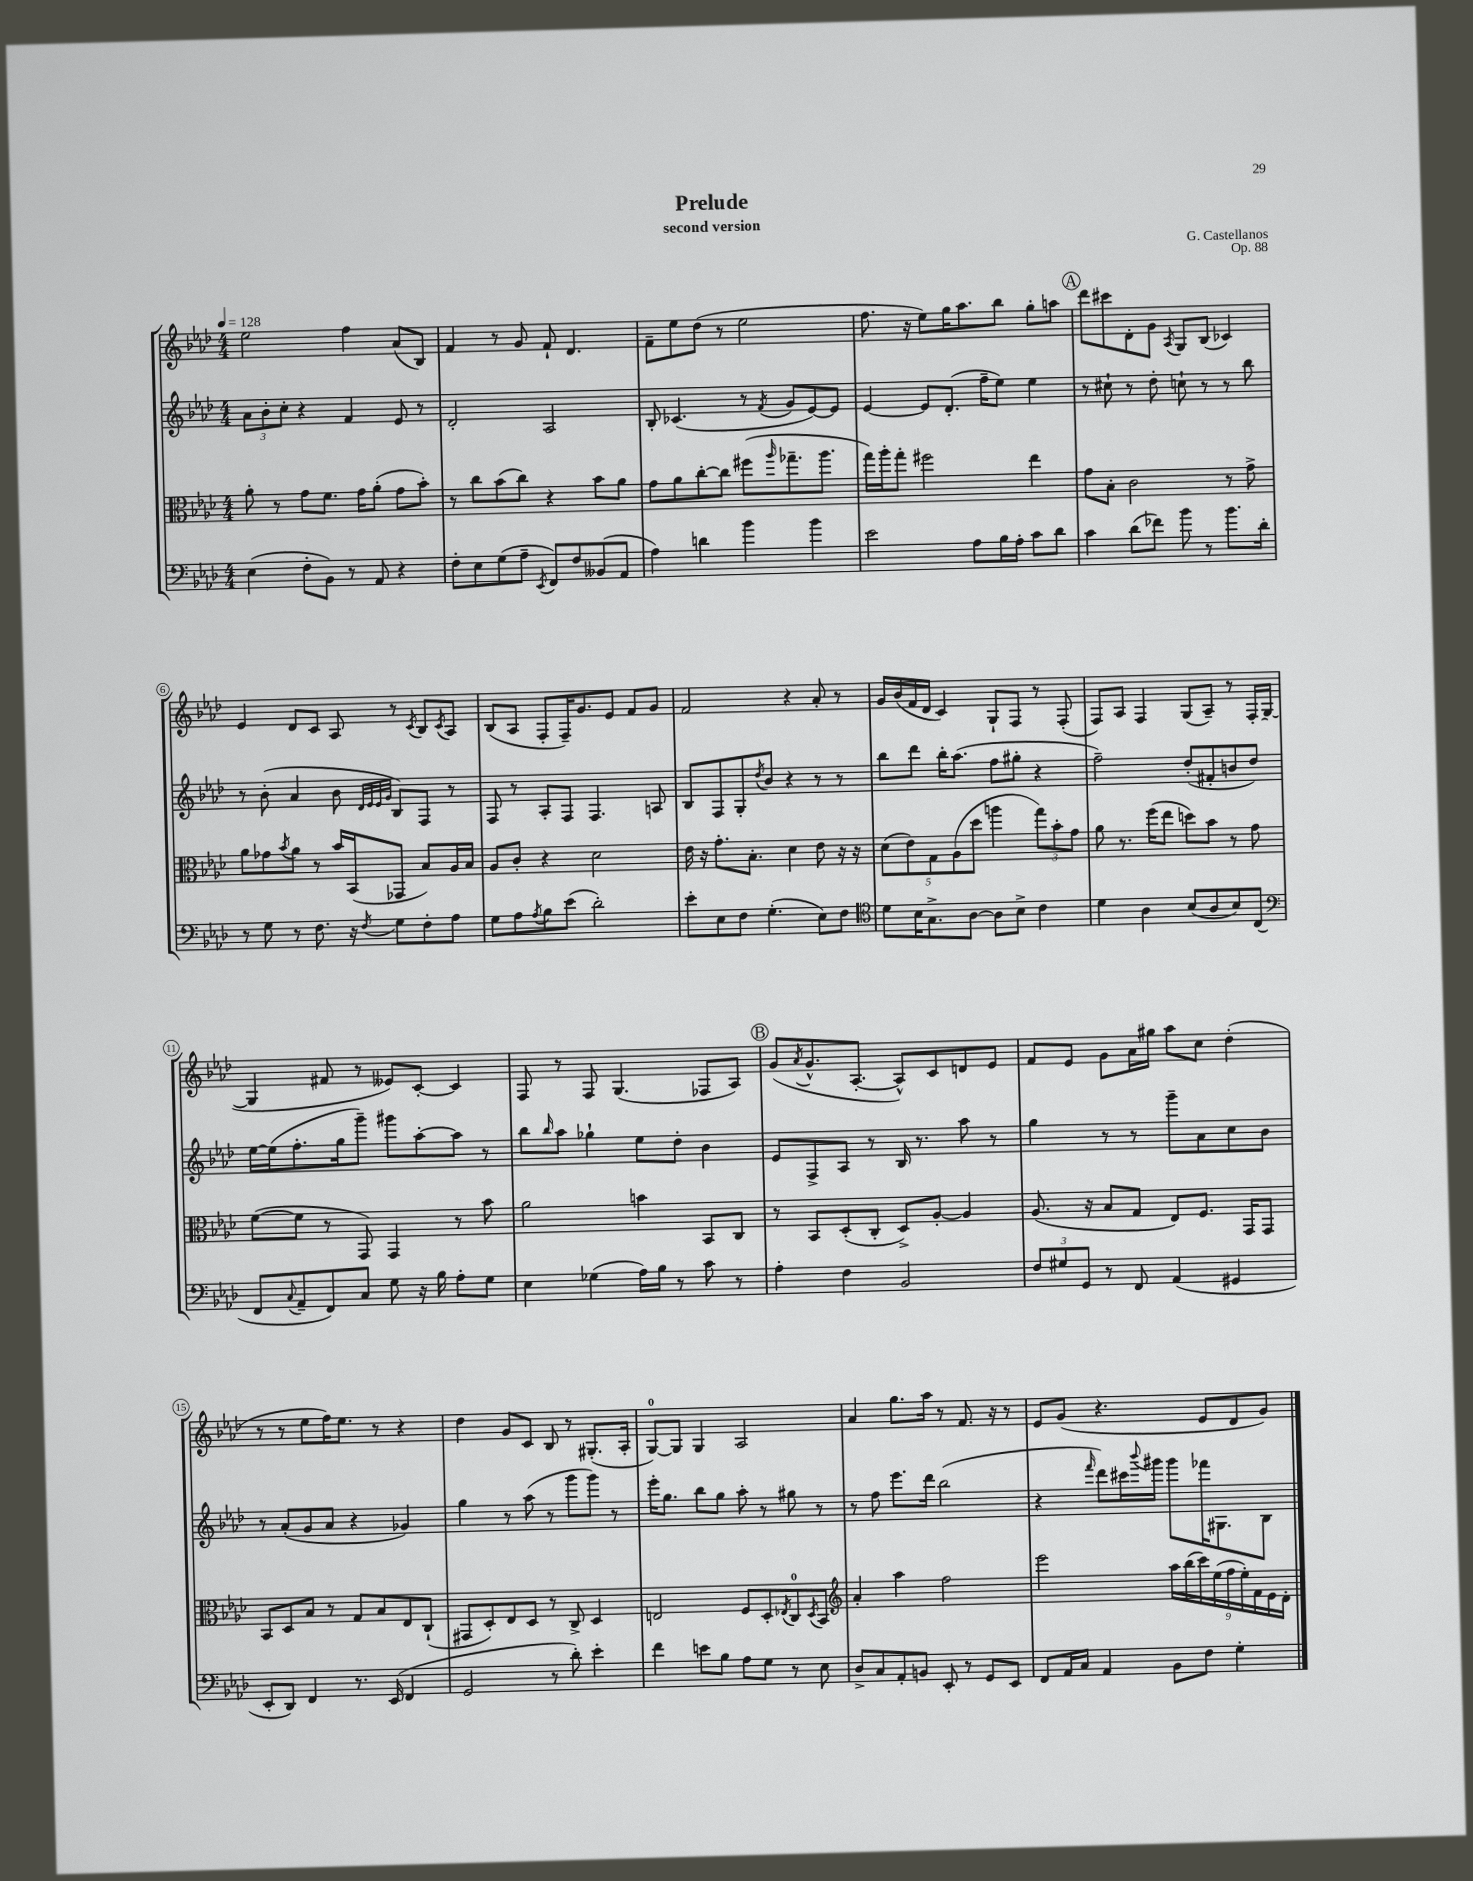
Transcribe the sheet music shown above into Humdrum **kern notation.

**kern	**kern	**kern	**kern
*part4	*part3	*part2	*part1
*staff4	*staff3	*staff2	*staff1
*clefF4	*clefC3	*clefG2	*clefG2
*k[b-e-a-d-]	*k[b-e-a-d-]	*k[b-e-a-d-]	*k[b-e-a-d-]
*M4/4	*M4/4	*M4/4	*M4/4
*MM128	*MM128	*MM128	*MM128
=1	=1	=1	=1
(4E-\	8a-'\	12a-\L	2ee-\
.	.	12b-'\	.
.	8r	.	.
.	.	12cc'\J	.
8F'\L	8g\L	4r	.
8BB-\J)	8.f\J	.	.
8r	.	4f/	4ff\
.	16g\KL	.	.
8AA-/	(8a-'\J	.	.
4r	8g\L	8e-/	(8a-/L
.	8b-'\J)	8r	8B-/J)
=2	=2	=2	=2
8F'\L	8r	2d-'/	4f/
8E-\	8cc\L	.	.
(8G\	(8b-\	.	8r
8A-~\J	8cc\J)	.	8g/
8qEE-/	.	.	.
8FF/L)	4r	2A-/	8f`/
8F/	.	.	4.d-/
(8BB--X/	8b-\L	.	.
8AA-/J	8a-\J	.	.
=3	=3	=3	=3
4A-\)	8g\L	8B-'/	8f~\L
.	8a-\	(4.c-X/	8ee-\
4dn\	[8cc'\	.	(8dd-\J
.	8cc\J]	.	8r
4b-\	(8ff#X\L	8r	2ee-\
.	16qqaa-/	8qf/	.
.	8.gg-X~\	8g/L	.
4b-\	.	[8e-/)	.
.	8.aa-\J	.	.
.	.	8e-/J]	.
=4	=4	=4	=4
2e-\	16gg\LL)	[4e-/	8.ff\
.	16aa-'\J	.	.
.	8gg'\J	.	.
.	.	.	16r
.	2ff#X\	8e-/L]	8ee-\L)
.	.	(8.d-'/J	16gg\K
.	.	.	8.aa-\
8A-\L	.	.	.
.	.	16ff~\KL	.
16B-\L	.	8ee-\J)	8bb-\J
16A-'\JJ	.	.	.
8c\L	4ee-\	4ee-\	8gg'\L
8d-\J	.	.	8aan\J
!!LO:REH:place=s1:t=A
=5	=5	=5	=5
4c\	8g\L	8r	8ddd-\L
.	8B-'\J	8cc#X`\	8ccc#X\
(8d-\L	2c\	8r	8d-'\
8f-X\J)	.	8dd-'\	8g\J
.	.	.	8qA-/
8b-\	.	8ccn`\	8G/L
8r	.	8r	(8B-/J
8.b-\L	8r	8r	4c-X/)
.	8g^\	8bb-\	.
16d-'\Jk	.	.	.
!!LO:LB:g=z
=6	=6	=6	=6
8r	8a-\L	8r	4e-/
8G\	8g-X\	(8b-'\	.
.	8qb-/	.	.
8r	8a-\J	4a-/	8d-/L
8.F\	8r	.	8c/J
.	16b-/LL	8b-\	8A-/
16r	(16BB-/J	.	.
.	.	32qqd-/LLL	.
.	.	32qqe-/	.
.	.	32qqe-/	.
8qF/	.	32qqg/JJJ	.
8G\L	8GG-X/J	8B-/L)	8r
.	.	.	8qc/
8F'\	8B-/L)	8F/J	8B-/L
.	.	.	8qc/
8A-\J	16A-/L	8r	8A-/J
.	16B-/JJ	.	.
=7	=7	=7	=7
8G\L	8A-/L	8F/	(8B-/L
8A-\	8c'/J	8r	8A-/J
8qA-/	.	.	.
8B-\	4r	8A-'/L	8F'/L
(8e-\J	.	8F/J	16F~/K)
.	.	.	8.g/
2d-'\)	2d-\	4.F/	.
.	.	.	8e-/J
.	.	.	8f/L
.	.	8An/	8g/J
=8	=8	=8	=8
8e-'\L	16e-\	8B-/L	2f/
.	16r	.	.
8E-\	8.g'\L	8F/	.
8F\J	.	8G'/	.
.	8.B-'\J	.	.
.	.	8qdd-/	.
(4.G'\	.	8b-/J	.
.	4d-\	4r	4r
8E-\L)	8e-\	8r	8a-'/
8F\J	16r	8r	8r
.	16r	.	.
=9	=9	=9	=9
*clefC4	*	*	*
8d-\L	(10d-\L	8bb-\L	16g/LL
.	.	.	(16b-/
.	10e-\)	.	.
16B-\K	.	8ddd-\J	16f/
8.G^\	.	.	16d-/JJ
.	10G\	.	.
.	.	16bb-'\KL	4c/)
.	(10A-\	.	.
.	.	(8.aa-\J	.
[8A-\J	.	.	.
.	10dd-\J	.	.
8A-\L]	4aan\	8ff\L	8G`/L
8B-^\J	.	8gg#X'\J	8F/J
4c\	12gg\L)	4r	8r
.	12b-'\	.	.
.	.	.	(8F'/
.	12g\J	.	.
=10	=10	=10	=10
4d-\	8a-\	2ff~\)	8F/L)
.	8.r	.	8A-/J
4A-\	.	.	4F/
.	(16ff\KL	.	.
.	8ee-\J	.	.
(8B-/L	8ddn\L)	(8dd-'/L	(8G/L
8A-/	8b-\J	8f#X'/	8A-~/J)
8B-/)	8r	8bn/	8r
(8C/J	8g\	8dd-/J)	16F'/LL
.	.	.	([16G/JJ
!!LO:LB:g=z
=11	=11	=11	=11
*clefF4	*	*	*
8FF/L	([8f\L	[16ee-\LL	4G/]
.	.	(16ee-\J]	.
8qqC/	.	.	.
8AA-~/	8f\J]	8.ff'\	.
8FF/)	8r	.	8f#X/
.	.	16gg\k	.
8C/J	8GG/)	8ggg~\J)	8r
8G\	4GG/	8ggg#X\L	8e--X/L)
16r	.	[8aa-'\	[8c'/J
16B-\	.	.	.
8A-'\L	8r	8aa-\J]	4c/]
8G\J	8b-\	8r	.
=12	=12	=12	=12
4E-\	2a-\	8bb-\L	8F/
.	.	16qqbb-/	.
.	.	8aa-\J	8r
(4G-X\	.	4gg-X`\	8F/
.	.	.	(4.G/
16A-\LL)	4bn\	8ee-\L	.
16B-\JJ	.	.	.
8r	.	8dd-'\J	.
8c\	8BB-/L	4b-\	8F-X/L
8r	8C/J	.	8A-/J)
!!LO:REH:place=s1:t=B
=13	=13	=13	=13
4A-'\	8r	8e-/L	(8g/L
.	.	.	8qa-/
.	8BB-/L	8F^/	8.g^^/
4F\	(8D-'/	8A-/J	.
.	.	.	[8.A-'/J
.	8C'/J	8r	.
2BB-/	8D-^/L)	16B-/	8A-^^/L])
.	.	8.r	.
.	[8A-'/J	.	8c/
.	4A-/]	8aa-\	8dn/
.	.	8r	8e-/J
=14	=14	=14	=14
12F/L	(8.A-/	4gg\	8f/L
12G#X/	.	.	.
.	.	.	8e-/J
12GG/J	.	.	.
.	16r	.	.
8r	8B-/L	8r	8g\L
8FF/	8G/J	8r	16a-\L
.	.	.	16gg#X\JJ
(4AA-/	8E-/L)	8ggg~\L	8aa-\L
.	8.F/J	8a-\	8cc\J
4GG#X/	.	8cc\	(4dd-'\
.	16GG/KL	.	.
.	8GG/J	8b-\J	.
!!LO:LB:g=z
=15	=15	=15	=15
8EE-'/L	8BB-/L	8r	8r
8DD-/J)	8D-/	(8a-'/L	8r
4FF/	8B-/J	8g/	8ee-\L
.	8r	8a-/J	16ff\K)
.	.	.	8.ee-\J
8.r	8G/L	4r	.
.	8B-/	.	8r
(16EE-/	.	.	.
4FF/	8E-/	4g-X/)	4r
.	(8C`/J	.	.
=16	=16	=16	=16
2GG/	8GG#X/L	4gg\	4dd-\
.	8D-'/)	.	.
.	8E-/	8r	8g/L
.	8D-/J	(8aa-\	8c/J
8r	8r	8r	8B-/
8d-'\)	8C^/	8ggg\L	8r
4e-'\	4D-/	8ggg\J)	(8.G#X'/L
.	.	8r	.
.	.	.	16A-'/Jk
=17	=17	=17	=17
4f\	2En/	16eee-'\KL	[8G/L)
.	.	8.gg\J	.
.	.	.	8G/J]
8en\L	.	8bb-\L	4G/
8B-\J	.	8gg\J	.
8A-\L	8F/L	8aa-'\	2A-/
8G\J	8D-'/	8r	.
.	8qE-X/	.	.
8r	8C/	8gg#X\	.
.	8qD-/	.	.
8E-\	8BB-/J	8r	.
=18	=18	=18	=18
*	*clefG2	*	*
8D-^/L	4a-'/	8r	4a-/
8C/	.	8ff\	.
8AA-'/	4aa-\	8.eee-\L	8.gg\L
8BBn/J	.	.	.
.	.	16ddd-\Jk	16aa-\Jk
8EE-'/	2ff\	(2bb-\	8r
8r	.	.	8.f/
8GG/L	.	.	.
.	.	.	16r
8EE-/J	.	.	8r
=19	=19	=19	=19
8FF/L	2eee-\	4r	8e-/L
16AA-/L	.	.	(8g/J
16C/JJ	.	.	.
.	.	16qqfff/	.
4AA-/	.	8ddd-\L)	4.r
.	.	16ccc#X\L	.
.	.	8qqbbb-/	.
.	.	16ggg#X\JJ	.
8BB-\L	18aa-\LL	8ggg#\L	.
.	(18bb-\	.	.
.	18ccc\)	.	.
8F\J	.	16fff-X\K	8e-/L
.	(18ee-\	.	.
.	.	8.G#X\	.
.	18ff\	.	.
4G'\	.	.	8d-/
.	18ee-'\)	.	.
.	18f\	.	.
.	.	8B-\J	8g/J)
.	18e-\	.	.
.	18d-'\JJ	.	.
==	==	==	==
*-	*-	*-	*-
